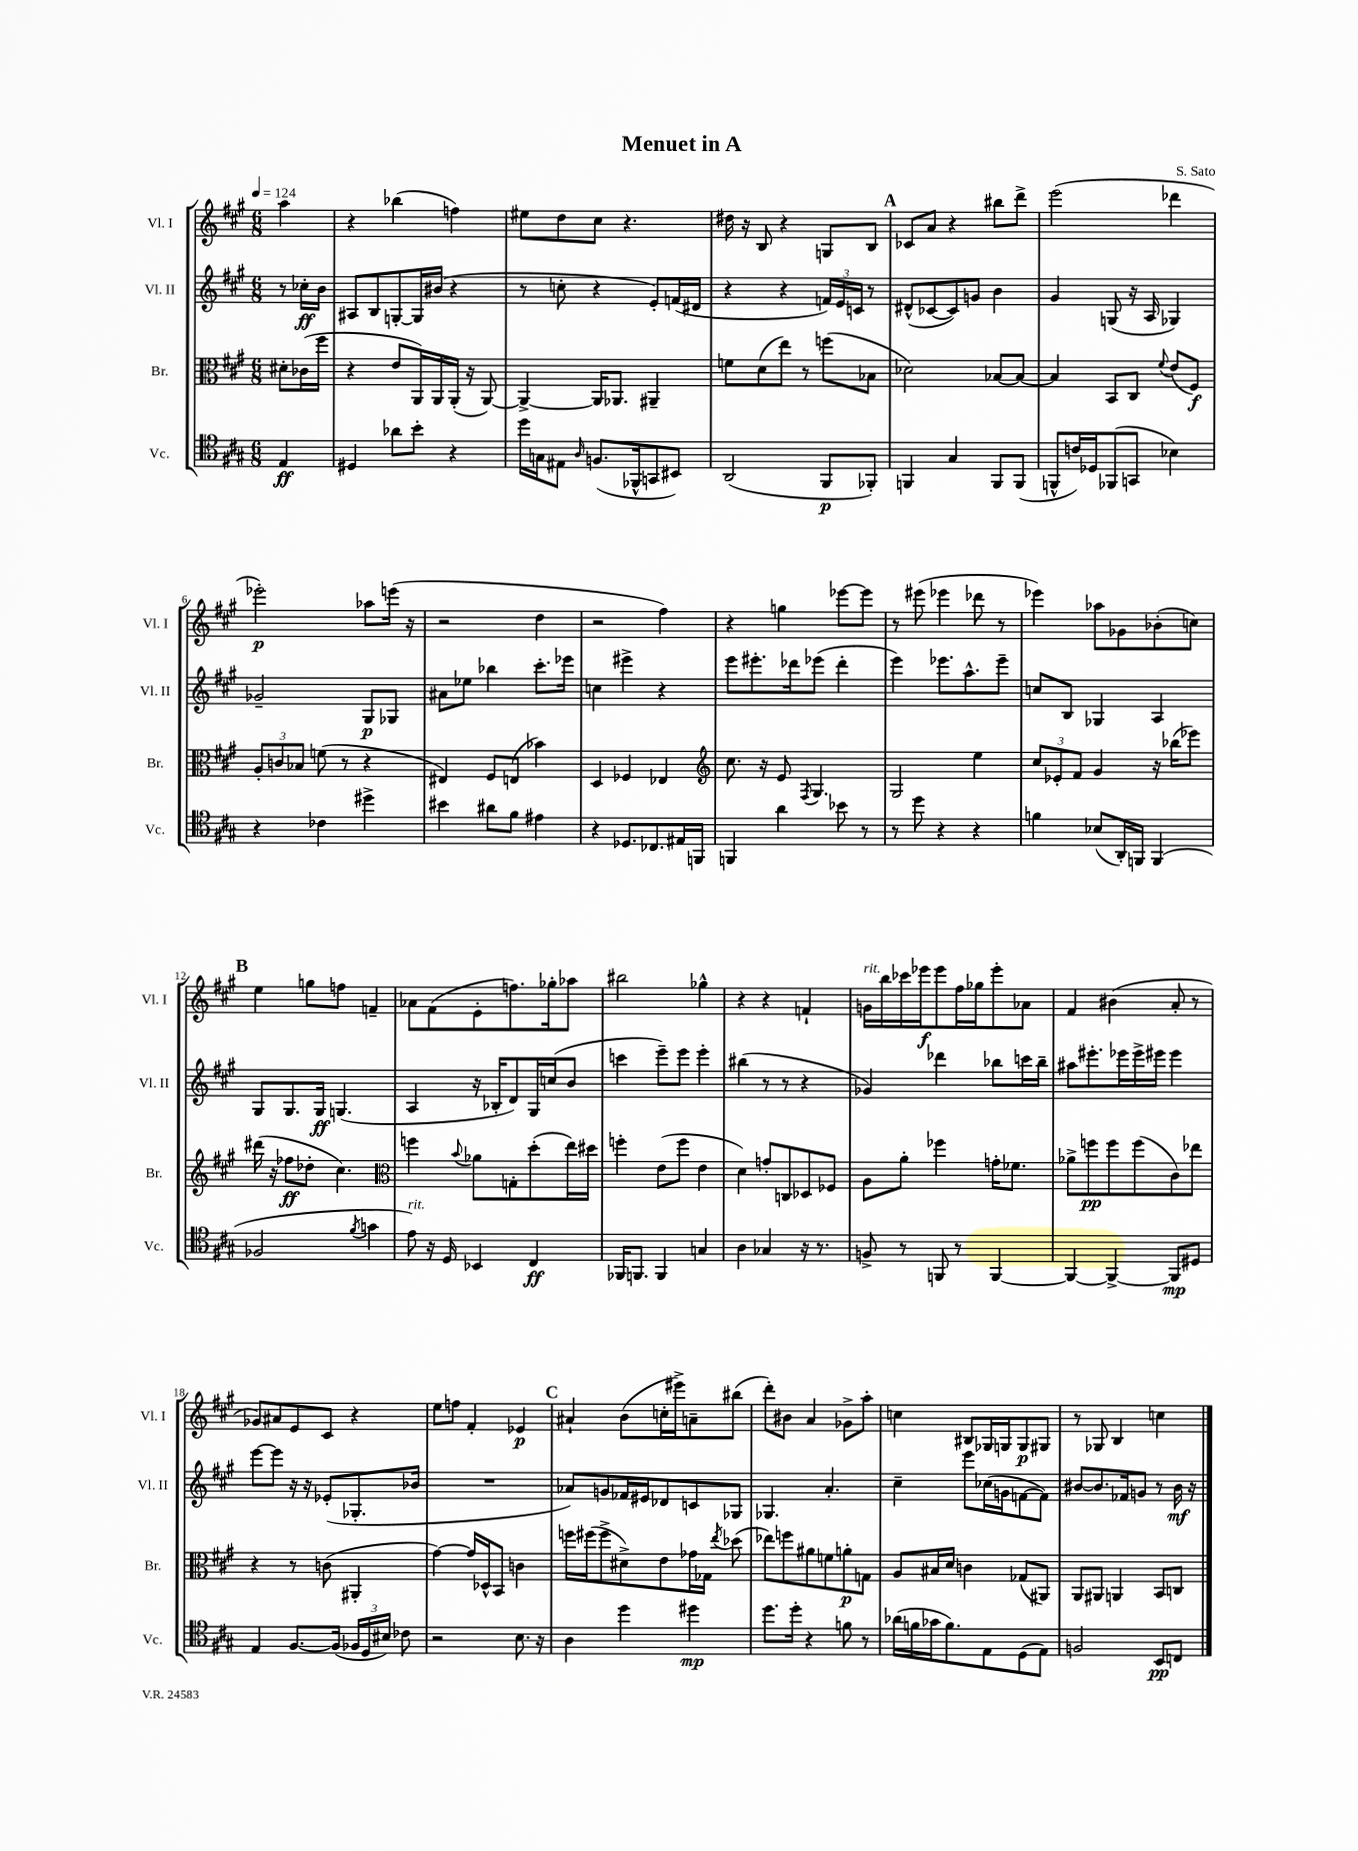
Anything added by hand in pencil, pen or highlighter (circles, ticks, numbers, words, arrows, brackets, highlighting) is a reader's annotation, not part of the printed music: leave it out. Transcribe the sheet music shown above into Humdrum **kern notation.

**kern	**kern	**kern	**kern
*staff4	*staff3	*staff2	*staff1
*clefC4	*clefC3	*clefG2	*clefG2
*k[f#c#g#]	*k[f#c#g#]	*k[f#c#g#]	*k[f#c#g#]
*M6/8	*M6/8	*M6/8	*M6/8
*MM124	*MM124	*MM124	*MM124
4E	8d#'	8r	4aa
.	(16c-	16cc-'	.
.	16ff#	16b	.
=	=	=	=
4D#	4r	8A#	4r
.	.	8B	.
8a-	8e	[8G'	(4bb-
8b'	16AA)	16G]	.
.	16AA	(16b#	.
4r	(16AA'	4r	4ff)
.	16r	.	.
.	[8AA)	.	.
=	=	=	=
16dd	4AA^_	8r	8ee#
16G	.	.	.
8E#	.	8cc'	8dd
16qqA	.	.	.
(8.F	16AA]	4r	8cc#
.	8.AA-	.	.
.	.	.	4.r
16FF-^^	.	.	.
8GG	4AA#~	8e')	.
8BB#)	.	(16f	.
.	.	16d#	.
=	=	=	=
(2AA	8f	4r	16dd#
.	.	.	16r
.	(8d	.	8B
.	8ee)	4r	4r
.	8r	.	.
8FF#	(8ff	24f)	8G
.	.	24e	.
.	.	24c	.
8FF-')	8B-	8r	8B
=	=	=	=
4FF	2d-)	(8d#^^	8c-
.	.	[8c-	8a
4G#	.	8c-])	4r
.	.	8g	.
8FF	[8B-	4b	8bb#
(8FF	8B-_	.	8ddd^
=	=	=	=
8FF^^	4B-]	4g#	(2eee
16c)	.	.	.
16D-	.	.	.
(8FF-	8BB	(8G	.
8GG	8C#	16r	.
.	.	16A	.
.	8qqf#	.	.
4B-)	(8e	4G-)	4ddd-
.	8F#)	.	.
=	=	=	=
4r	12A'	2g-~	2eee-')
.	12c	.	.
.	12B-	.	.
4c-	(8f	.	.
.	8r	.	.
4dd#^	4r	8G#	8aa-
.	.	8G-	(16eee
.	.	.	16r
=	=	=	=
4b#	4E#)	8a#	2r
.	.	8ee-	.
8a#	8F#	4bb-	.
8f#	(8E	.	.
4e#	4b-)	8.ccc#'	4dd
.	.	16eee-	.
=	=	=	=
4r	4D	4cc	2r
8.D-	4F-	4eee#^	.
8.C-	.	.	.
.	4E-	4r	4ff#)
16E#	.	.	.
16FF	.	.	.
=	=	=	=
*	*clefG2	*	*
4FF	8.cc#	8eee	4r
.	.	8.eee#'	.
.	16r	.	.
4a	8e	.	4gg
.	.	16ddd-	.
.	8qF#	.	.
.	4.G#	(8eee-	.
8b-	.	4ddd-'	[8eee-
8r	.	.	8eee-]
=	=	=	=
8r	2G#	4eee)	8r
8dd	.	.	(8eee#
4r	.	8.eee-	4eee-
.	.	8.aa^^	.
4r	4ee	.	8ddd-
.	.	8eee-~	8r
=	=	=	=
4f	12cc#	8cc	4eee-)
.	12e-'	.	.
.	.	8B	.
.	12f#	.	.
(8B-	4g#	4G-	8aa-
16AA')	.	.	8g-
16FF	.	.	.
(4FF	16r	4A	(8b-'
.	(16bb-	.	.
.	8eee-)	.	8cc)
=	=	=	=
2F-	(16ddd#	8G#	4ee
.	16r	.	.
.	8ff-	8.G#	.
.	8dd-'	.	8gg
.	.	16G#	.
.	4.cc#)	(4.G	8ff
8qf#	.	.	.
4g	.	.	4f~
=	=	=	=
*	*clefC3	*	*
8e)	4ff	4A	8a-
16r	.	.	(8f#
16D	.	.	.
.	8qqb	.	.
4BB-	8a-	16r	8e'
.	.	16B-'	.
.	8G'	8d)	8.ff)
4C#	(8dd'	16G#	.
.	.	(16cc	16gg-'
.	16ee)	8b	8aa-
.	16dd#	.	.
=	=	=	=
16FF-	4ff'	4ccc	2bb#
8.FF	.	.	.
4FF	(8e	8eee~)	.
.	8ff	8eee	.
4G	4e	4eee'	4gg-^^
=	=	=	=
4A	4d)	(4bb#	4r
4G-	8g'	8r	4r
.	8C	8r	.
16r	8D-	4r	4f`
8.r	.	.	.
.	8F-	.	.
=	=	=	=
8F^	8A	4g-)	16g
.	.	.	16bb
8r	8a'	.	16ccc-
.	.	.	16eee-
8FF	4ff-	4ddd-	8eee-
8r	.	.	16ff#
.	.	.	16gg-
[4FF	16g'	8bb-	8eee-'
.	8.f-	.	.
.	.	16ccc	8a-
.	.	16bb-~	.
=	=	=	=
4FF_	8a-^	8aa#	4f#
.	8ff	8.eee#'	.
4FF^_	8ff	.	(4b#
.	.	16eee-	.
.	(8ff	16eee-^	.
.	.	16eee#	.
8FF]	8c#)	4eee#	8a'
8D#	8ee-	.	8r
=	=	=	=
4E	4r	[8eee	8g-)
.	.	8eee]	8a#
[8.F#	8r	16r	8e
.	.	16r	.
.	(8c	(8e-'	8c#
(16F#]	.	.	.
24F-	4AA#'	8.G-'	4r
24D	.	.	.
24B#)	.	.	.
8c-	.	.	.
.	.	16b-	.
=	=	=	=
2r	[4g#)	2.r	8ee
.	.	.	8ff
.	16g#]	.	4f#'
.	16D-^^	.	.
.	8BB	.	.
8.B	4c	.	4e-
16r	.	.	.
=	=	=	=
4A	16ff	8a-)	4a#`
.	(16ff#	.	.
.	8ff#^	8g	.
4dd	8d#^)	16f-	(8b
.	.	16e#	.
.	8e	8d-	16cc'
.	.	.	16eee#^)
4dd#	16g-	8c	8a~
.	16G-	.	.
.	8qee	.	.
.	(8dd-	8G-	(8bb#
=	=	=	=
8.dd	8ee-)	4.G-	8ddd')
.	8ff	.	8b#
16dd'	.	.	.
4r	8a#	.	4a
.	8f	4.a'	.
8f	8a'	.	8g-^
8r	8G	.	8aa'
=	=	=	=
(16a-	8A	4cc#~	4cc
16f	.	.	.
16g-	16B#	.	.
8.f)	16d	.	.
.	4c	8eee	8B#
8E	.	(16cc-	16G-
.	.	16g	16G
(8D	(8G-	[8f	8G
8E)	8AA#)	8f])	8G#
=	=	=	=
2F	8AA	[8b#	8r
.	8AA#	8.b#]	8G-
.	4AA	.	4B
.	.	16f-	.
.	.	8g	.
8BB	8BB	8r	4cc
8C	8C	16b#	.
.	.	16r	.
==	==	==	==
*-	*-	*-	*-
